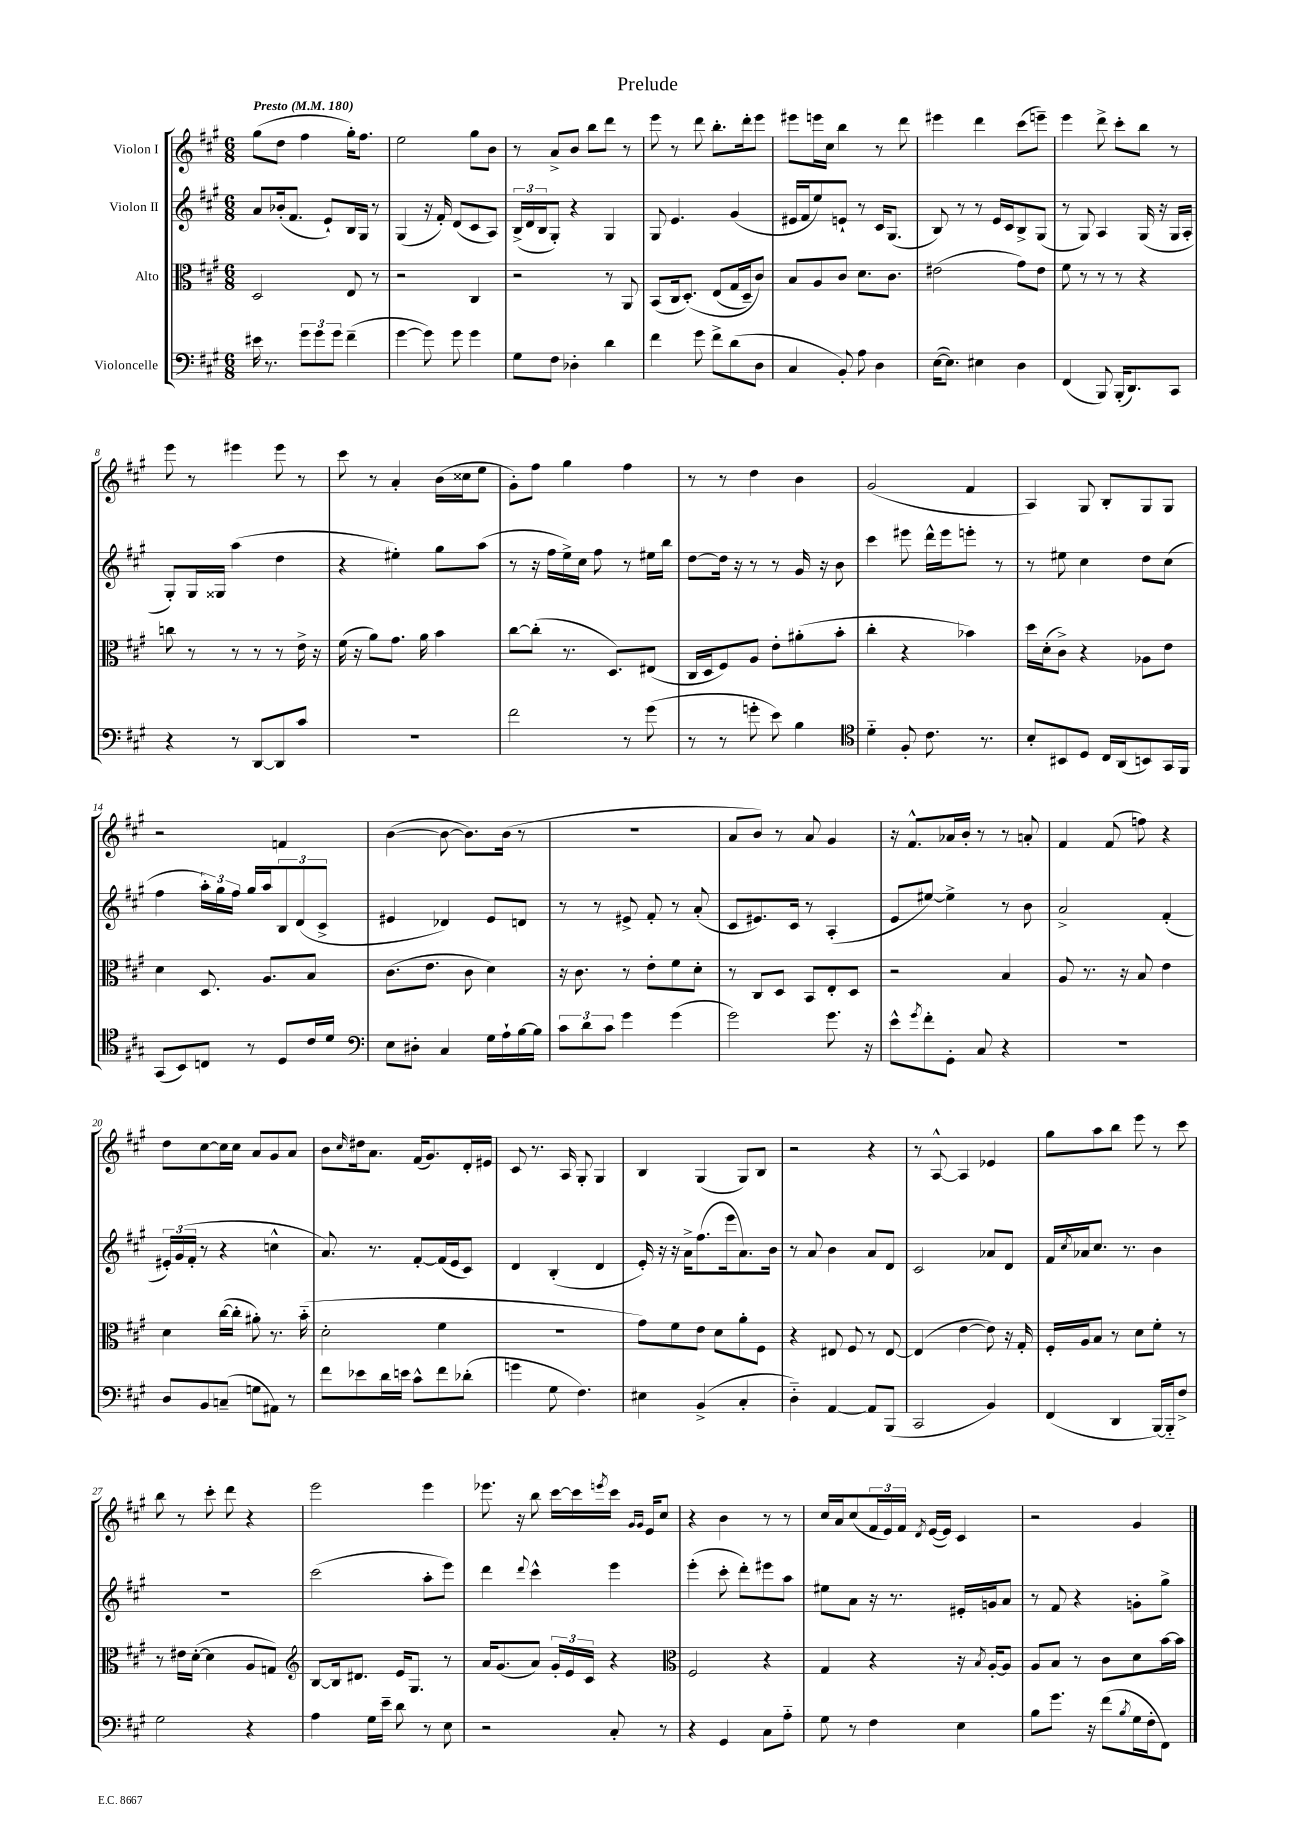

**kern	**kern	**kern	**kern
*staff4	*staff3	*staff2	*staff1
*clefF4	*clefC3	*clefG2	*clefG2
*k[f#c#g#]	*k[f#c#g#]	*k[f#c#g#]	*k[f#c#g#]
*M6/8	*M6/8	*M6/8	*M6/8
*MM180	*MM180	*MM180	*MM180
16e#	2D	8a	(8gg#
8.r	.	.	.
.	.	(16b-'	8dd
.	.	8.f#	.
12g#	.	.	4ff#
12g#	.	.	.
.	.	8e`)	.
12g#	.	.	.
(4f#~	8E	16B	16gg#')
.	.	16G#	8.ff#
.	8r	8r	.
=	=	=	=
[4g#	2r	(4G#	2ee
8g#])	.	16r	.
.	.	16f#')	.
8g#	.	(8d	.
4g#	4C#	8c#	8gg#
.	.	8A)	8b
=	=	=	=
8G#	2r	(24B^	8r
.	.	24d	.
.	.	24B	.
8F#	.	8G#')	8a^
4D-'	.	4r	8b
.	.	.	8bb
4d	8r	4G#	8ddd
.	8AA	.	8r
=	=	=	=
4f#	(8BB	8G#	8eee
.	16C#	4.e	8r
.	&(8.D')	.	.
8g#	.	.	8ddd
8f#^	(8E	.	8.bb'
(8d	16G#	(4g#	.
.	16D~)	.	16ddd'
8D	8c#&)	.	8eee
=	=	=	=
4C#	8B	16e#	8eee#
.	.	16f#	.
.	8A	8ee)	16eee
.	.	.	16cc#
8BB')	8c#	8e`	4bb
8A	8.d	8r	.
4D	.	16c#	8r
.	8.c#	(8.G#	.
.	.	.	8ddd
=	=	=	=
([16E	(2e#	8B)	4eee#
8.E])	.	.	.
.	.	8r	.
4E#	.	8r	4ddd
.	.	16e	.
.	.	16c#	.
4D	8g#)	8B^	(8ccc#
.	8e#	(8G#	8eee~)
=	=	=	=
(4FF#	8f#	8r	4eee
.	8r	8G#)	.
8BBB)	8r	4A	8ddd^
(16BBB'	8r	.	8ccc#'
8.DD)	.	.	.
.	4r	(16G#	8bb
.	.	16r	.
8CC#	.	16G#	8r
.	.	16A'	.
=	=	=	=
4r	8cc	8G#')	8eee
.	8r	16G#	8r
.	.	16G##	.
8r	8r	(4aa	4eee#
[8DD	8r	.	.
8DD]	8r	4dd	8eee#
8c#	16e^	.	8r
.	16r	.	.
=	=	=	=
2.r	(16f#	4r	8ccc#
.	16r	.	.
.	8a)	.	8r
.	8.g#	4ee#')	4a'
.	16a	.	.
.	4b	8gg#	(16b
.	.	.	16cc##
.	.	(8aa	8ee
=	=	=	=
2f#	[8cc#	8r	8g#')
.	(8cc#']	16r	8ff#
.	.	16ff#	.
.	8.r	16ee^)	4gg#
.	.	16cc#	.
.	.	8ff#	.
.	8.D)	.	.
8r	.	8r	4ff#
(8g#	(8E#	16ee#	.
.	.	16bb	.
=	=	=	=
8r	16C#	[8dd	8r
.	16D	.	.
8r	8F#)	16dd]	8r
.	.	16r	.
8g'	8A	8r	4dd
8e)	8e'	8r	.
4B	(8a#'	16g#	4b
.	.	16r	.
.	8b'	8b	.
=	=	=	=
*clefC4	*	*	*
4d'~	4cc#'	4ccc#	(2g#
8F#'	4r	8eee#	.
8.c#	.	16ddd^^	.
.	.	16eee#	.
.	4b-)	8eee'	4f#
8.r	.	.	.
.	.	8r	.
=	=	=	=
8B'	16dd	8r	4A)
.	(16d'	.	.
8BB#	8c#^)	8ee#	.
8D	4r	4cc#	8G#
16C#	.	.	8B'
(16AA	.	.	.
8BB)	8A-	8dd	8G#
16GG#	8e	(8cc#	8G#
16FF#	.	.	.
=	=	=	=
(8GG#	4d	4ff#	2r
8BB)	.	.	.
8C	8.D	24aa')	.
.	.	24gg#	.
.	.	24ff#	.
8r	.	16gg#	.
.	8.A	16aa	.
8D	.	12B	4f
.	.	(12d	.
16c#	8B	.	.
.	.	12c#^	.
16d	.	.	.
=	=	=	=
*clefF4	*	*	*
8E	(8.c#	4e#	([4b
8D#'	.	.	.
.	8.e	.	.
4C#	.	4d-)	8b_
.	8c#	.	8.b])
16G#	4d)	8e#	.
16A`	.	.	(16b
[16B	.	8d	8r
16B]	.	.	.
=	=	=	=
12c#	16r	8r	2.r
.	8.c#	.	.
12d	.	.	.
.	.	8r	.
12c#	.	.	.
4g#	8r	8e#^	.
.	8e'	8f#'	.
(4g#	8f#	8r	.
.	8d'	(8a'	.
=	=	=	=
2g#)	8r	8c#	8a
.	8C#	8.e#)	8b)
.	8D	.	8r
.	.	16c#	.
.	8BB	8r	8a
8.g#	8E'	(4A'	4g#
.	8D	.	.
16r	.	.	.
=	=	=	=
8e^^	2r	8e	16r
.	.	.	8.f#^^
8qg#	.	.	.
8f#'	.	[8ee#)	.
8GG#'	.	4ee#^]	16a-
.	.	.	16b'
8C#	.	.	8r
4r	4B	8r	8r
.	.	8b	8a'
=	=	=	=
2.r	8A	2a^	4f#
.	8.r	.	.
.	.	.	(8f#
.	16r	.	.
.	8B	.	8ff)
.	4e	(4f#'	4r
=	=	=	=
8D	4d	24e#')	8dd
.	.	(24g#	.
.	.	24f#'	.
8BB	.	8r	[8cc#
(8C~	([16cc#	4r	16cc#]
.	16cc#']	.	16cc#
8G	8a#')	.	8a
8AA#)	8.r	4cc^^	8g#
8r	.	.	8a
.	(16b'~	.	.
=	=	=	=
8f#	2d'	8.a)	8b
.	.	.	16qqcc#
8e-	.	.	16dd#
.	.	8.r	8.a
16d	.	.	.
16e	.	.	.
8c#^^	.	[8f#'	(16f#
.	.	.	8.g#)
8f#	4f#	(16f#]	.
.	.	16e	.
(8d-'	.	8c#)	16d'
.	.	.	16e#
=	=	=	=
4g	2.r	4d	8c#
.	.	.	8.r
8G#	.	(4B'	.
.	.	.	16A
4.F#)	.	.	8G#'
.	.	4d	4G#
=	=	=	=
4E#	8g#)	16e')	4B
.	.	16r	.
.	8f#	16r	.
.	.	16a^	.
(4BB^	8e	(8.ff#	(4G#
.	8d	.	.
.	.	16eee	.
4C#'	8a'	8.a)	8G#)
.	8F#	.	8B
.	.	16b	.
=	=	=	=
4D'~)	4r	8r	2r
.	.	8a	.
[4AA	8E#	4b	.
.	8F#	.	.
8AA]	8r	8a	4r
(8BBB	[8E#	8d	.
=	=	=	=
2CC#	(4E#]	2c#	8r
.	.	.	[8A^^
.	[4e	.	4A]
4BB)	8e])	8a-	4e-
.	16r	8d	.
.	16G#'	.	.
=	=	=	=
(4FF#	16F#'	16f#	8gg#
.	.	8qcc#	.
.	16A	16a-	.
.	8B	8.cc#	8aa
4DD	8r	.	8bb
.	.	8.r	.
.	8d	.	8eee
[16BBB)	8f#'	4b	8r
16BBB'~]	.	.	.
8F#^	8r	.	8ccc#
=	=	=	=
2G#	8r	2.r	8bb
.	16e#	.	8r
.	([16d'	.	.
.	4d]	.	8ccc#'
.	.	.	8ddd
4r	8A	.	4r
.	8G)	.	.
=	=	=	=
*	*clefG2	*	*
4A	[8B	(2ccc#	2eee
.	16B]	.	.
.	8.d#	.	.
16G#	.	.	.
16e~	.	.	.
8d	16e	.	.
.	8.G#	.	.
8r	.	8aa'	4eee
8E	8r	8eee)	.
=	=	=	=
2r	16a	4ddd	8.eee-
.	(8.g#	.	.
.	.	.	16r
.	.	8qqddd	.
.	8a)	4ccc#^^	8bb
.	24g#'	.	[16ccc#
.	24e	.	.
.	.	.	16ccc#]
.	24c#	.	.
.	.	.	8qeee
8C#'	4r	4eee	16ccc#
.	.	.	16qqg#
.	.	.	16qqg#
.	.	.	16e
8r	.	.	8cc#
=	=	=	=
*	*clefC3	*	*
4r	2F#	(4eee'	4r
4GG#	.	8ccc#'	4b
.	.	8ddd')	.
8C#	4r	8eee#	8r
8A'~	.	8aa	8r
=	=	=	=
8G#	4G#	8ee#	16cc#
.	.	.	16a
8r	.	8a	(8cc#
4F#	4r	16r	24f#
.	.	.	24e)
.	.	8.r	.
.	.	.	24f#
.	.	.	8qd
.	.	.	([16e
.	.	.	16e])
4E	16r	16e#'	4c#
.	8qB	.	.
.	[16A'	16g	.
.	8A]	8a	.
=	=	=	=
8B	8A	8r	2r
8.g#	8B	8f#	.
.	8r	4r	.
16r	.	.	.
(8f#	8c#	.	.
8qB	.	.	.
16G#	8d	8g'	4g#
16F#'	.	.	.
8FF#)	[16b	8gg#^	.
.	16b]	.	.
==	==	==	==
*-	*-	*-	*-
